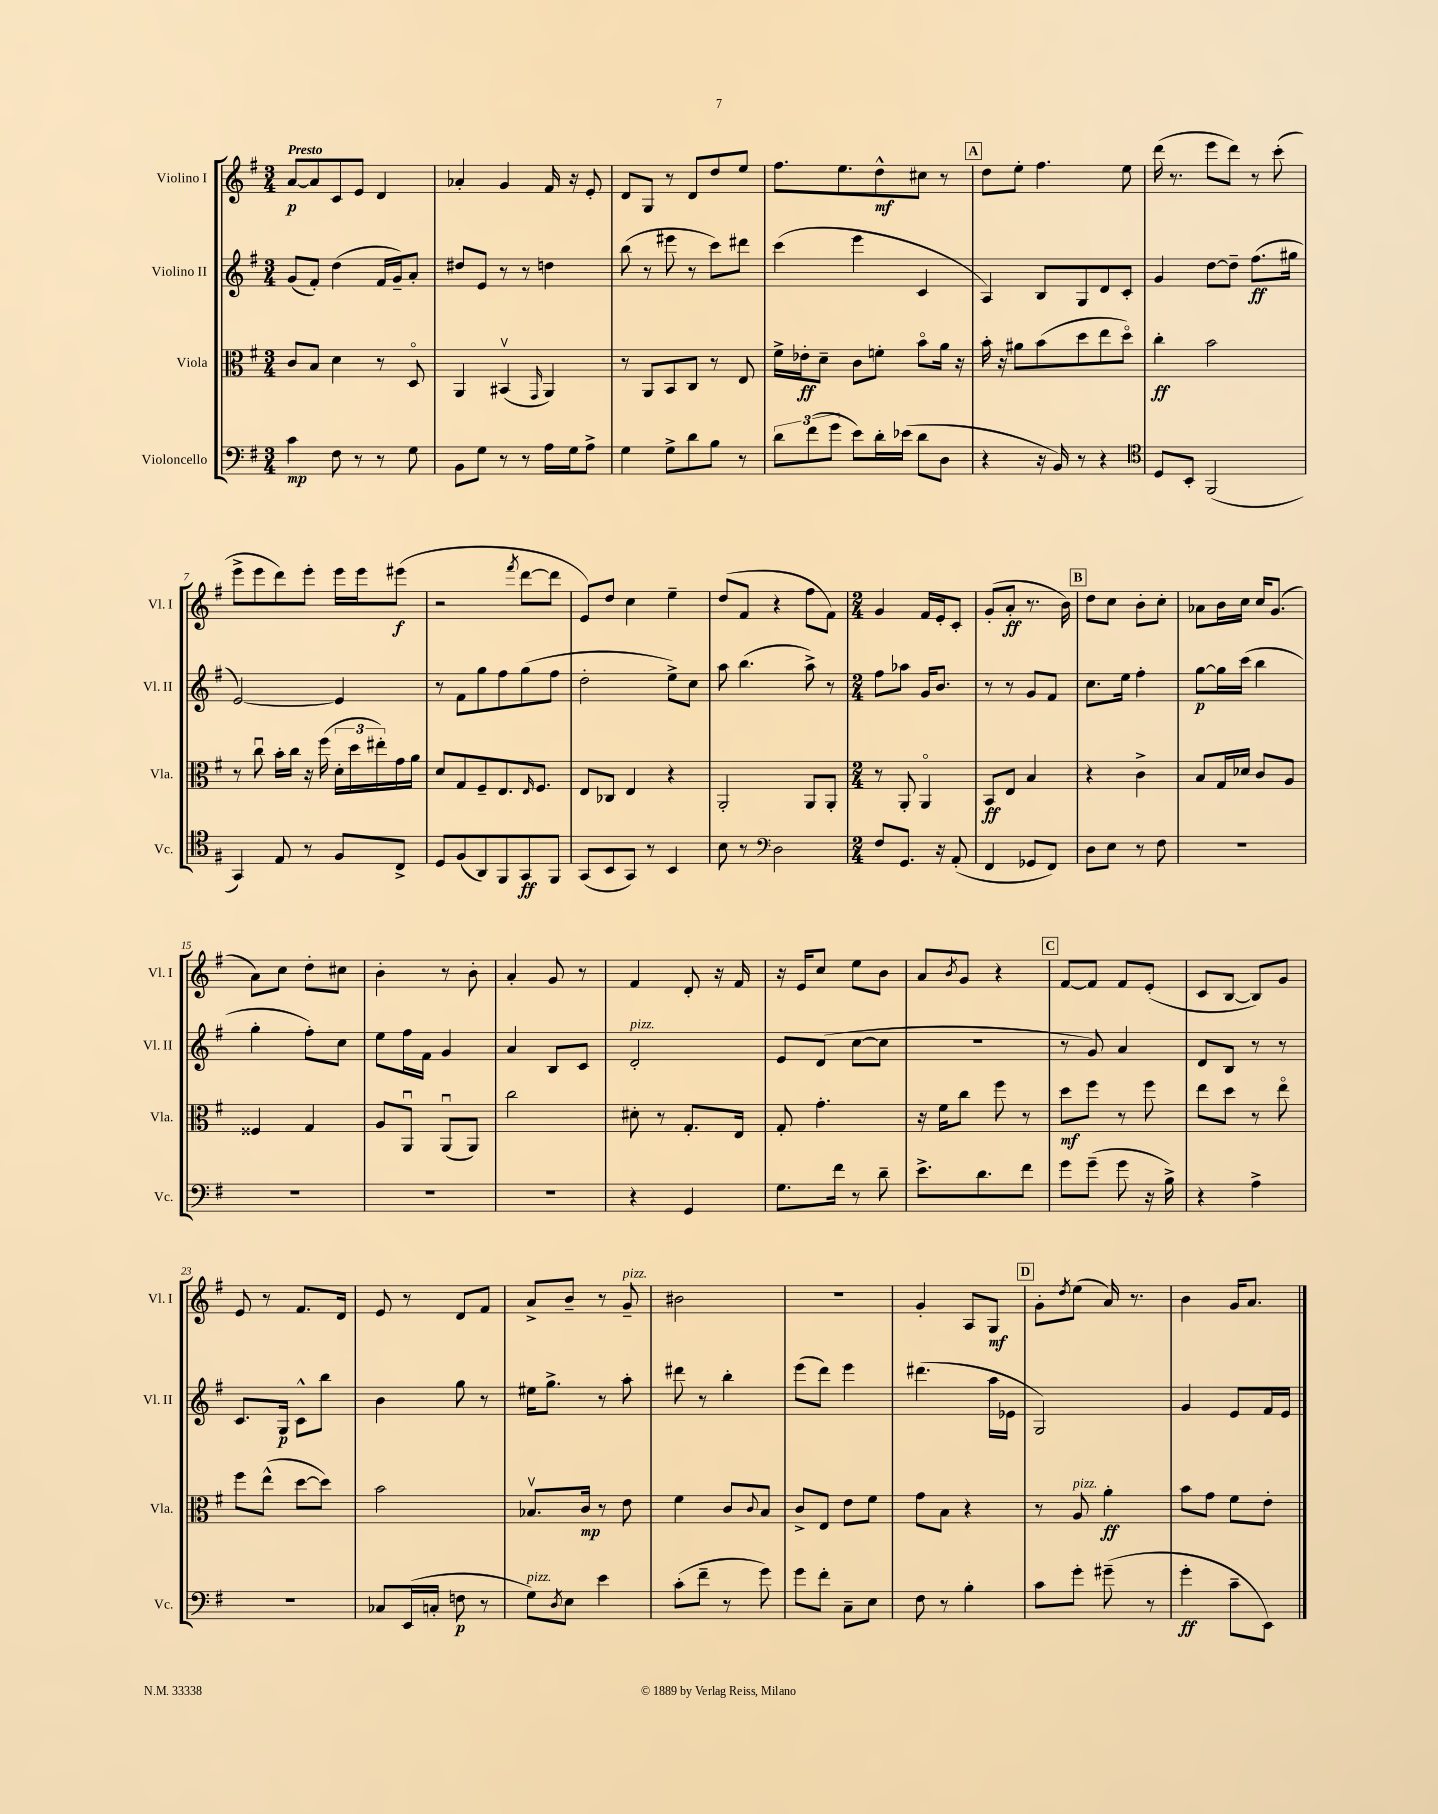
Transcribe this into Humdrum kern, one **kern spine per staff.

**kern	**dynam	**kern	**dynam	**kern	**dynam	**kern	**dynam
*part4	*part4	*part3	*part3	*part2	*part2	*part1	*part1
*staff4	*staff4	*staff3	*staff3	*staff2	*staff2	*staff1	*staff1
*I"Violoncello	*	*I"Viola	*	*I"Violino II	*	*I"Violino I	*
*I'Vc.	*	*I'Vla.	*	*I'Vl. II	*	*I'Vl. I	*
*clefF4	*	*clefC3	*	*clefG2	*	*clefG2	*
*k[f#]	*	*k[f#]	*	*k[f#]	*	*k[f#]	*
*M3/4	*	*M3/4	*	*M3/4	*	*M3/4	*
=1	=1	=1	=1	=1	=1	=1	=1
!	!	!	!	!	!	!LO:TX:a:B:t=Presto	!
4c\	mp	8c/L	.	(8g/L	.	[8a/L	p
.	.	8B/J	.	8f#'/J)	.	8a/]	.
8F#\	.	4d\	.	(4dd\	.	8c/	.
8r	.	.	.	.	.	8e/J	.
8r	.	8r	.	16f#/LL	.	4d/	.
.	.	.	.	16g~/J)	.	.	.
8G\	.	8D/	.	8a'/J	.	.	.
=2	=2	=2	=2	=2	=2	=2	=2
8BB\L	.	4AA/	.	8dd#X/L	.	4a-X'/	.
8G\J	.	.	.	8e/J	.	.	.
8r	.	(4BB#Xv/	.	8r	.	4g/	.
8r	.	.	.	8r	.	.	.
.	.	16qqGG/	.	.	.	.	.
16A\LL	.	4AA/)	.	4ddn\	.	16f#/	.
16G\J	.	.	.	.	.	16r	.
8A^\J	.	.	.	.	.	8e'/	.
=3	=3	=3	=3	=3	=3	=3	=3
4G\	.	8r	.	(8bb\	.	8d/L	.
.	.	8AA/L	.	8r	.	8G/J	.
8G^\L	.	8BB/	.	8eee#X\	.	8r	.
8d\	.	8C/J	.	8r	.	8d/L	.
8B\J	.	8r	.	8ccc\L)	.	8dd/	.
8r	.	8E/	.	8ddd#X\J	.	8ee/J	.
=4	=4	=4	=4	=4	=4	=4	=4
12d\L	.	16f#^\LL	.	(4ccc\	.	8.ff#\L	.
.	.	16e-X'\J	ff	.	.	.	.
(12f#\	.	.	.	.	.	.	.
.	.	8d~\J	.	.	.	.	.
12g\J	.	.	.	.	.	.	.
.	.	.	.	.	.	8.ee\	.
8e\L)	.	8c\L	.	4eee\	.	.	.
16d'\L	.	8fn'\J	.	.	.	8dd^^\	mf
(16e-X\JJ	.	.	.	.	.	.	.
8d\L	.	8b\L	.	4c/	.	8cc#X\J	.
8D\J	.	16a\Jk	.	.	.	8r	.
.	.	16r	.	.	.	.	.
!!LO:REH:place=s1:t=A
=5	=5	=5	=5	=5	=5	=5	=5
4r	.	16b'\	.	4A/)	.	8dd\L	.
.	.	16r	.	.	.	.	.
.	.	8a#X\L	.	.	.	8ee'\J	.
16r	.	(8b\	.	8B/L	.	4.ff#\	.
16BB/)	.	.	.	.	.	.	.
8r	.	8dd\	.	8G/	.	.	.
4r	.	8ee\	.	8d/	.	.	.
.	.	8dd\J)	.	8c'/J	.	8ee\	.
=6	=6	=6	=6	=6	=6	=6	=6
*clefC4	*	*	*	*	*	*	*
8D/L	.	4cc'\	ff	4g/	.	(16ddd\	.
.	.	.	.	.	.	8.r	.
8BB'/J	.	.	.	.	.	.	.
(2FF#/	.	2b\	.	[8dd\L	.	8eee\L	.
.	.	.	.	8dd~\J]	.	8ddd\J)	.
.	.	.	.	(8.ff#\L	ff	8r	.
.	.	.	.	.	.	(8ccc'\	.
.	.	.	.	16gg#X\Jk	.	.	.
!!LO:LB:g=z
=7	=7	=7	=7	=7	=7	=7	=7
4GG/)	.	8r	.	[2e/)	.	8eee^\L	.
.	.	8ccu\	.	.	.	8eee\	.
8E/	.	16b'\LL	.	.	.	8ddd\)	.
.	.	16cc\JJ	.	.	.	.	.
8r	.	16r	.	.	.	8eee'\J	.
.	.	(16ff#\	.	.	.	.	.
8F#/L	.	24d'\LL	.	4e/]	.	16eee\LL	.
.	.	24dd\	.	.	.	.	.
.	.	.	.	.	.	16eee\J	.
.	.	24ee#X'\)	.	.	.	.	.
8C^/J	.	16g\	.	.	.	(8eee#X\J	f
.	.	16a\JJ	.	.	.	.	.
=8	=8	=8	=8	=8	=8	=8	=8
8D/L	.	8d/L	.	8r	.	2r	.
(8F#/	.	8G/	.	8f#\L	.	.	.
8AA/)	.	8F#~/	.	8gg\	.	.	.
8FF#/	.	8.E/	.	8ff#\	.	.	.
.	.	.	.	.	.	8qfff#/	.
8GG/	ff	.	.	(8gg\	.	[8ddd\L	.
.	.	16qqE/	.	.	.	.	.
.	.	8.F#/J	.	.	.	.	.
8FF#/J	.	.	.	8ff#\J	.	8ddd\J]	.
=9	=9	=9	=9	=9	=9	=9	=9
(8GG/L	.	8E/L	.	2dd'\	.	8e/L)	.
8BB/	.	8C-X/J	.	.	.	8dd/J	.
8GG/J)	.	4E/	.	.	.	4cc\	.
8r	.	.	.	.	.	.	.
4BB/	.	4r	.	8ee^\L)	.	4ee~\	.
.	.	.	.	8cc\J	.	.	.
=10	=10	=10	=10	=10	=10	=10	=10
8B\	.	2AA'/	.	8aa\	.	(8dd/L	.
8r	.	.	.	(4.bb\	.	8f#/J	.
*clefF4	*	*	*	*	*	*	*
2D\	.	.	.	.	.	4r	.
.	.	8AA/L	.	8aa^\)	.	8ff#\L	.
.	.	8AA'/J	.	8r	.	8f#\J)	.
=11	=11	=11	=11	=11	=11	=11	=11
*M2/4	*	*M2/4	*	*M2/4	*	*M2/4	*
8F#/L	.	8r	.	8ff#\L	.	4g/	.
8.GG/J	.	8AA'/	.	8aa-X\J	.	.	.
.	.	4AA/	.	16g/KL	.	16f#/LL	.
16r	.	.	.	8.b/J	.	16e'/J	.
(8AA'/	.	.	.	.	.	8c'/J	.
=12	=12	=12	=12	=12	=12	=12	=12
4FF#/	.	8BB/L	ff	8r	.	(8g'/L	.
.	.	8E/J	.	8r	.	8a'/J	ff
8GG-X/L	.	4B/	.	8g/L	.	8.r	.
8FF#/J)	.	.	.	8f#/J	.	.	.
.	.	.	.	.	.	16b\)	.
!!LO:REH:place=s1:t=B
=13	=13	=13	=13	=13	=13	=13	=13
8D\L	.	4r	.	8.cc\L	.	8dd\L	.
8E\J	.	.	.	.	.	8cc\J	.
.	.	.	.	16ee\Jk	.	.	.
8r	.	4c^\	.	4ff#'\	.	8b'\L	.
8F#\	.	.	.	.	.	8cc'\J	.
=14	=14	=14	=14	=14	=14	=14	=14
2r	.	8B/L	.	[8gg\L	p	8a-X\L	.
.	.	16G/L	.	16gg\L]	.	16b\L	.
.	.	16d-X/JJ	.	(16ccc\JJ	.	16cc\JJ	.
.	.	8c/L	.	4bb\	.	16cc/KL	.
.	.	.	.	.	.	(8.g/J	.
.	.	8A/J	.	.	.	.	.
!!LO:LB:g=z
=15	=15	=15	=15	=15	=15	=15	=15
2r	.	4F##X/	.	4gg'\	.	8a\L)	.
.	.	.	.	.	.	8cc\J	.
.	.	4G/	.	8ff#'\L)	.	8dd'\L	.
.	.	.	.	8cc\J	.	8cc#X\J	.
=16	=16	=16	=16	=16	=16	=16	=16
2r	.	8A/L	.	8ee\L	.	4b'\	.
.	.	8AAu/J	.	16ff#\L	.	.	.
.	.	.	.	16f#\JJ	.	.	.
.	.	(8AAu/L	.	4g/	.	8r	.
.	.	8AA/J)	.	.	.	8b'\	.
=17	=17	=17	=17	=17	=17	=17	=17
2r	.	2cc\	.	4a/	.	4a'/	.
.	.	.	.	8B/L	.	8g/	.
.	.	.	.	8c/J	.	8r	.
=18	=18	=18	=18	=18	=18	=18	=18
!	!	!	!	!LO:TX:a:i:t=pizz.	!	!	!
4r	.	8d#X'\	.	2d'/	.	4f#/	.
.	.	8r	.	.	.	.	.
4GG/	.	8.G'/L	.	.	.	8d'/	.
.	.	.	.	.	.	16r	.
.	.	16E/Jk	.	.	.	16f#/	.
=19	=19	=19	=19	=19	=19	=19	=19
8.G\L	.	8G'/	.	8e/L	.	16r	.
.	.	.	.	.	.	16e/KL	.
.	.	4.g'\	.	(8d/J	.	8cc/J	.
16f#\Jk	.	.	.	.	.	.	.
8r	.	.	.	[8cc\L	.	8ee\L	.
8d~\	.	.	.	8cc\J]	.	8b\J	.
=20	=20	=20	=20	=20	=20	=20	=20
8.e^\L	.	16r	.	2r	.	8a/L	.
.	.	16f#\KL	.	.	.	.	.
.	.	.	.	.	.	8qb/	.
.	.	8cc\J	.	.	.	8g/J	.
8.d\	.	.	.	.	.	.	.
.	.	8ff#\	.	.	.	4r	.
8f#\J	.	8r	.	.	.	.	.
!!LO:REH:place=s1:t=C
=21	=21	=21	=21	=21	=21	=21	=21
8g\L	.	8dd\L	mf	8r	.	[8f#/L	.
(8g~\J	.	8ff#\J	.	8g/)	.	8f#/J]	.
8g\	.	8r	.	4a/	.	8f#/L	.
16r	.	8ff#\	.	.	.	(8e'/J	.
16B^\)	.	.	.	.	.	.	.
=22	=22	=22	=22	=22	=22	=22	=22
4r	.	8ee\L	.	8d/L	.	8c/L	.
.	.	8dd\J	.	8B/J	.	[8B/J	.
4A^\	.	8r	.	8r	.	8B/L])	.
.	.	8ee\	.	8r	.	8g/J	.
!!LO:LB:g=z
=23	=23	=23	=23	=23	=23	=23	=23
2r	.	8ff#\L	.	8.c/L	.	8e/	.
.	.	(8ee^^\J	.	.	.	8r	.
.	.	.	.	16G/Jk	p	.	.
.	.	[8dd\L	.	8c^^\L	.	8.f#/L	.
.	.	8dd\J])	.	8bb\J	.	.	.
.	.	.	.	.	.	16d/Jk	.
=24	=24	=24	=24	=24	=24	=24	=24
8C-X/L	.	2b\	.	4b\	.	8e/	.
(16EE/L	.	.	.	.	.	8r	.
16Cn'/JJ	.	.	.	.	.	.	.
8Fn\	p	.	.	8gg\	.	8d/L	.
8r	.	.	.	8r	.	8f#/J	.
=25	=25	=25	=25	=25	=25	=25	=25
!LO:TX:a:i:t=pizz.	!	!	!	!	!	!	!
8G\L)	.	8.B-Xv/L	.	16ee#X\KL	.	8a^/L	.
.	.	.	.	8.gg^\J	.	.	.
8qD/	.	.	.	.	.	.	.
8E\J	.	.	.	.	.	8b~/J	.
.	.	16c/Jk	mp	.	.	.	.
4e\	.	8r	.	8r	.	8r	.
!	!	!	!	!	!	!LO:TX:a:i:t=pizz.	!
.	.	8e\	.	8aa'\	.	8g~/	.
=26	=26	=26	=26	=26	=26	=26	=26
(8c'\L	.	4f#\	.	8ddd#X\	.	2b#X\	.
8f#~\J	.	.	.	8r	.	.	.
8r	.	8c/L	.	4bb'\	.	.	.
.	.	8qqc/	.	.	.	.	.
8g\)	.	8B/J	.	.	.	.	.
=27	=27	=27	=27	=27	=27	=27	=27
8g\L	.	8c^/L	.	(8eee\L	.	2r	.
8f#'\J	.	8E/J	.	8ddd\J)	.	.	.
8C~\L	.	8e\L	.	4eee\	.	.	.
8E\J	.	8f#\J	.	.	.	.	.
=28	=28	=28	=28	=28	=28	=28	=28
8F#\	.	8g\L	.	(4.ddd#X\	.	4g'/	.
8r	.	8B\J	.	.	.	.	.
4B'\	.	4r	.	.	.	8A/L	.
.	.	.	.	16aa\LL	.	8G/J	mf
.	.	.	.	16e-X\JJ	.	.	.
!!LO:REH:place=s1:t=D
=29	=29	=29	=29	=29	=29	=29	=29
8c\L	.	8r	.	2G/)	.	8g'\L	.
.	.	.	.	.	.	8qdd/	.
!	!	!LO:TX:a:i:t=pizz.	!	!	!	!	!
8g'\J	.	8A/	.	.	.	(8ee\J	.
(8g#X~\	.	4a'\	ff	.	.	16a/)	.
.	.	.	.	.	.	8.r	.
8r	.	.	.	.	.	.	.
=30	=30	=30	=30	=30	=30	=30	=30
4g'\	ff	8b\L	.	4g/	.	4b\	.
.	.	8g\J	.	.	.	.	.
8c~\L	.	8f#\L	.	8e/L	.	16g/KL	.
.	.	.	.	.	.	8.a/J	.
8EE\J)	.	8e'\J	.	16f#/L	.	.	.
.	.	.	.	16e/JJ	.	.	.
==	==	==	==	==	==	==	==
*-	*-	*-	*-	*-	*-	*-	*-
